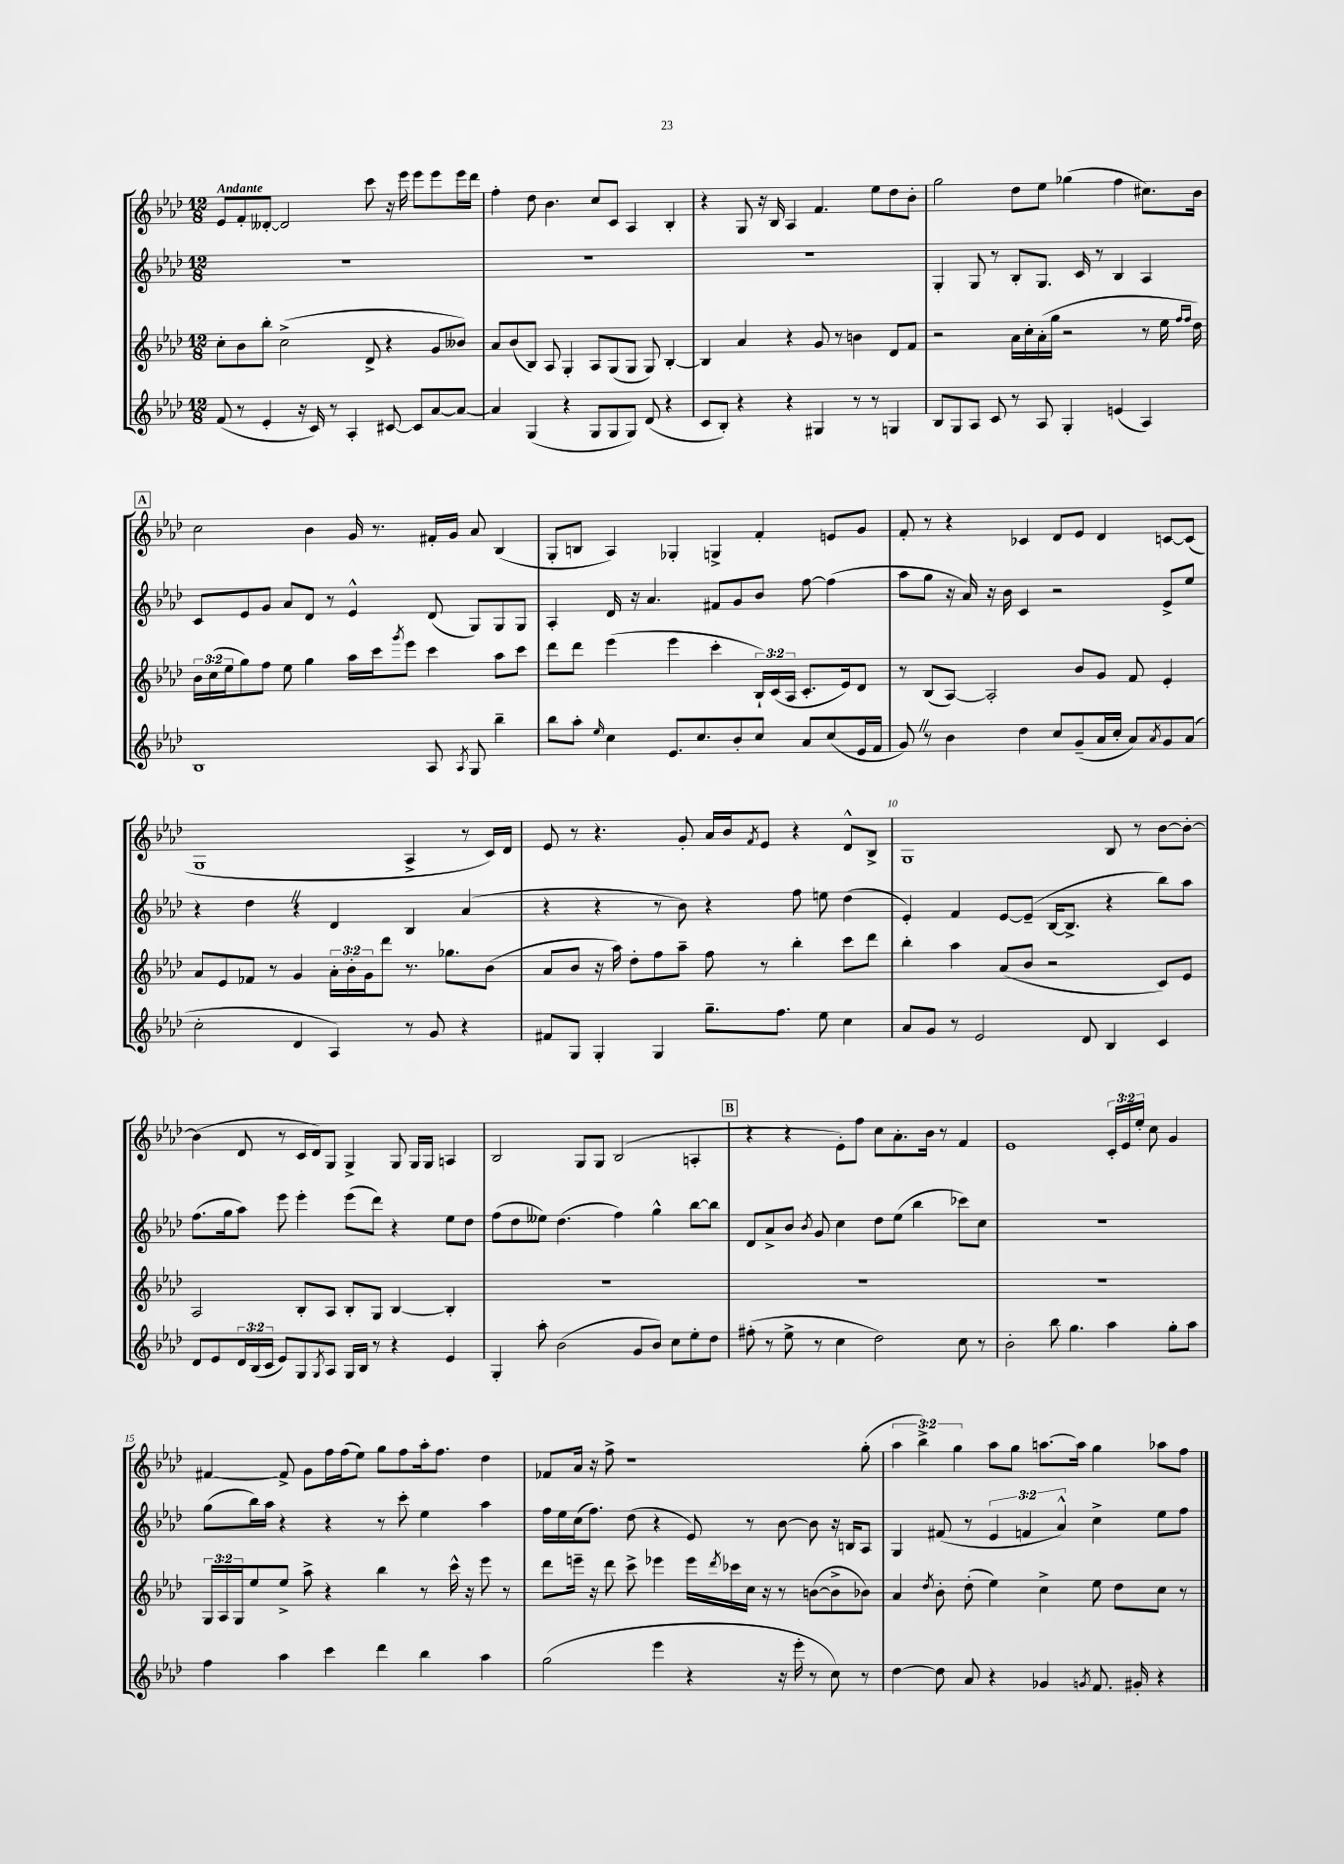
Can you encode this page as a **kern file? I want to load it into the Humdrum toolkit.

**kern	**kern	**kern	**kern
*part4	*part3	*part2	*part1
*staff4	*staff3	*staff2	*staff1
*clefG2	*clefG2	*clefG2	*clefG2
*k[b-e-a-d-]	*k[b-e-a-d-]	*k[b-e-a-d-]	*k[b-e-a-d-]
*M12/8	*M12/8	*M12/8	*M12/8
=1	=1	=1	=1
!	!	!	!LO:TX:a:B:t=Andante
(8f/	8cc'\L	1.r	8e-/L
8r	8b-\	.	8f'/
4e-'/	8bb-'\J	.	[8d--X'/J
.	(2cc^\	.	2d--/]
16r	.	.	.
16c/)	.	.	.
8r	.	.	.
4A-'/	.	.	.
.	8d-^/	.	8ccc\
[8c#X/	4r	.	16r
.	.	.	16eee-\
8c#/L]	.	.	8eee-\L
[8a-/	8g/L	.	8eee-\
8a-/J_	8b--X/J)	.	16eee-\L
.	.	.	16ddd-\JJ
=2	=2	=2	=2
4a-/]	8a-/L	1.r	4ff'\
.	(8b-/	.	.
(4G/	8B-/J)	.	8dd-\
.	8A-/	.	4.b-\
4r	4G'/	.	.
8G/L	8A-/L	.	8cc/L
8G/	(8G/	.	8c/J
8G/J)	8G/J	.	4A-/
(8d-/	8G/)	.	.
4r	[4B-'/	.	4B-'/
=3	=3	=3	=3
8c/L	4B-/]	1.r	4r
8B-'/J)	.	.	.
4r	4a-/	.	8G/
.	.	.	16r
.	.	.	16B-/
4r	4r	.	4A-/
4G#X/	8g/	.	4.f/
.	8r	.	.
8r	4bn\	.	.
8r	.	.	8ee-\L
4Gn/	8d-/L	.	8dd-\
.	8f/J	.	8b-'\J
=4	=4	=4	=4
8B-/L	2r	4G'/	2gg\
8G/	.	.	.
8A-/J	.	8G/	.
8c/	.	8r	.
8r	16a-\LL	8B-'/L	8dd-\L
.	16cc'\	.	.
8A-/	(16a-'\	8.G/J	8ee-\J
.	16gg\JJ	.	.
4G'/	2r	.	(4gg-X\
.	.	16c/	.
.	.	8r	.
(4en/	.	4B-/	4ff\
4A-/)	8r	4A-/	8.cc#X\L)
.	16ee-\	.	.
.	16qqff/LL	.	.
.	16qqff/JJ	.	.
.	16dd-\)	.	16b-\Jk
!!LO:LB:g=z
!!LO:REH:place=s1:t=A
=5	=5	=5	=5
1B-	24b-\LL	8c/L	2cc\
.	(24cc\	.	.
.	24ee-\J	.	.
.	8gg\)	8e-/	.
.	8ff\J	8g/J	.
.	8ee-\	8a-/L	.
.	4gg\	8d-/J	4b-\
.	.	8r	.
.	16aa-\LL	4e-^^/	16g/
.	16ccc\J	.	8.r
.	8qggg/	.	.
.	8eee-\J	.	.
8A-/	4ccc\	(8d-/	16f#X'/LL
.	.	.	16g/JJ
8qA-/	.	.	.
8G/	.	8G/L)	8a-/
4bb-~\	8aa-\L	8G/	(4B-/
.	8ccc\J	8G/J	.
=6	=6	=6	=6
8bb-\L	8ddd-\L	4A-'/	8G'/L
8aa-'\J	8ddd-\J	.	8Bn/J
16qqee-/	.	.	.
4cc\	(4eee-\	16d-/	4A-/)
.	.	16r	.
.	.	4.a-/	.
8.e-/L	4eee-\	.	4G-X'/
8.cc/	.	.	.
.	4ccc'\	8f#X/L	4Gn^/
8b-'/	.	8g/	.
8cc/J	24B-`/LL)	8b-/J	4f'/
.	(24c/	.	.
.	24A-/JJ	.	.
8a-/L	8.c'/L	[8ff\	.
(8cc/	.	(4ff\]	8en/L
.	16e-/k)	.	.
16e-/L	8d-/J	.	8g/J
16f/JJ	.	.	.
=7	=7	=7	=7
8gZ/)	8r	8aa-\L	8f'/
8r	(8B-/L	8gg\J	8r
4b-\	[8A-/J)	16r	4r
.	.	16a-/)	.
.	2A-'/]	16r	.
.	.	16b-\	.
4dd-\	.	4c/	4c-X/
8cc/L	.	2r	8d-/L
(8g~/	8b-/L	.	8e-/J
16a-/L	8g/J	.	4d-/
16cc'/JJ	.	.	.
8a-/L)	8f/	.	.
8qa-/	.	.	.
8g/	4e-'/	8e-^/L	[8cn/L
(8a-/J	.	8ee-/J	(8c/J]
!!LO:LB:g=z
=8	=8	=8	=8
2cc'\	8a-/L	4r	1G
.	8e-/	.	.
.	8f-X/J	4dd-Z\	.
.	8r	.	.
4d-/	4g/	4r	.
4A-/)	24a-'\LL	4d-/	.
.	24b-'\	.	.
.	24g\J	.	.
.	8ddd-\J	.	.
8r	8.r	4B-/	4A-^/
8g/	.	.	.
.	8.gg-X\L	.	.
4r	.	(4a-/	8r
.	(8b-\J	.	16c/LL)
.	.	.	16d-/JJ
=9	=9	=9	=9
8f#X/L	8a-/L	4r	8e-/
8G/J	8b-/J	.	8r
4G'/	16r	4r	4.r
.	16aa-\)	.	.
.	8dd-'\L	.	.
4G/	8ff\	8r	.
.	8aa-~\J	8b-\)	8g'/
8.gg~\L	8ff\	4r	16a-/LL
.	.	.	16b-/J
.	.	.	8qf/
.	8r	.	8e-/J
8.ff\J	.	.	.
.	4bb-'\	8ff\	4r
8ee-\	.	8een\	.
4cc\	8ccc\L	(4dd-\	8d-^^/L
.	8ddd-\J	.	8B-^/J
=10	=10	=10	=10
8a-/L	4bb-'\	4e-'/)	1G
8g/J	.	.	.
8r	4aa-\	4f/	.
2e-/	.	.	.
.	(8a-/L	[8e-/L	.
.	8b-/J	(8e-~/J]	.
.	2r	[16B-/KL	.
.	.	8.B-^/J]	.
8d-/	.	.	.
4B-/	.	4r	8B-/
.	.	.	8r
4c/	8c/L)	8bb-\L)	[8b-\L
.	8e-/J	8aa-\J	8b-'\J_
!!LO:LB:g=z
=11	=11	=11	=11
8d-/L	2A-/	(8.ff\L	(4b-\]
8e-/	.	.	.
.	.	16gg\k	.
24d-/L	.	8aa-\J)	8d-/
(24B-/	.	.	.
24c/JJ	.	.	.
8e-/L)	.	8eee-\	8r
8G/	8B-'/L	4eee-'\	16c/LL
.	.	.	16d-/J)
8qG/	.	.	.
8A-/J	8A-/J	.	8G/J
16G/LL	8B-'/L	(8eee-\L	4G^/
16B-/JJ	.	.	.
8r	8G/J	8ddd-\J)	.
4r	[4B-/	4r	8G/
.	.	.	16G/LL
.	.	.	16G/JJ
4e-/	4B-'/]	8ee-\L	4An/
.	.	8dd-\J	.
=12	=12	=12	=12
4G'/	1.r	(8ff\L	2B-/
.	.	8dd-\	.
8aa-'\	.	8ee--X\J)	.
(2b-\	.	(4.dd-\	.
.	.	.	8G/L
.	.	.	8G/J
.	.	4ff\)	(2B-/
8g/L	.	.	.
8b-/J)	.	4gg^^\	.
8cc\L	.	.	.
8ee-'\	.	[8bb-\L	4An'/
8dd-\J	.	8bb-\J]	.
!!LO:REH:place=s1:t=B
=13	=13	=13	=13
(8ff#X'\	1.r	8d-/L	4r
8r	.	8a-^/	.
8ee-^\	.	8b-/J	4r
.	.	8qb-/	.
8r	.	8g/	.
4cc\	.	4cc\	8e-'\L)
.	.	.	8ff\J
2dd-\)	.	8dd-\L	8cc\L
.	.	(8ee-\J	8.a-'\
.	.	4bb-\	.
.	.	.	16b-\Jk
.	.	.	8r
8cc\	.	8ccc-X\L)	4f/
8r	.	8cc\J	.
=14	=14	=14	=14
2b-'\	1.r	1.r	1e-
8bb-\	.	.	.
4.gg\	.	.	.
4aa-\	.	.	24c'/LL
.	.	.	24e-/
.	.	.	24ee-'/JJ
.	.	.	8cc\
8gg'\L	.	.	4g/
8aa-\J	.	.	.
!!LO:LB:g=z
=15	=15	=15	=15
4ff\	24G/LL	(8gg\L	[4f#X/
.	24A-/	.	.
.	24G/J	.	.
.	8ee-/	16bb-\L)	.
.	.	16aa-\JJ	.
4aa-\	8ee-^/J	4r	8f#^/]
.	8aa-^\	.	8g\L
4ccc\	4r	4r	16ff\L
.	.	.	(16ff\J
.	.	.	8ee-\J)
4ddd-\	4bb-\	8r	8gg\L
.	.	8ccc'\	8ff\
4bb-\	8r	4ee-\	16aa-'\k
.	.	.	8.ff\J
.	16ccc^^\	.	.
.	16r	.	.
4aa-\	8eee-\	4aa-\	4dd-\
.	8r	.	.
=16	=16	=16	=16
(2gg\	8ddd-\L	16ff\LL	8f-X/L
.	.	16ee-\	.
.	16eeen~\Jk	(16cc\J	16a-/Jk
.	16r	8.ff\J)	16r
.	8ddd-\	.	8ff^\
.	8ccc^\	(8dd-\	1r
4eee-\	4eee-X\	4r	.
4r	16eee-\LL	8e-/)	.
.	8qddd-/	.	.
.	16ccc-X\	.	.
.	16cc\JJ	8r	.
.	16r	.	.
16r	8r	[8b-\	.
16eee-'\	.	.	.
8r	([8bn\L	8b-\]	.
8cc\)	8b^\]	16r	.
.	.	16Bn/KL	.
8r	8b-X\J)	8A-/J	(8gg'\
=17	=17	=17	=17
[4dd-\	4a-/	4G/	6aa-\
.	.	.	6bb-^\)
.	8qdd-/	.	.
8dd-\]	8b-'\	(8f#X/	.
.	.	.	6gg\
8a-/	(8dd-'\	8r	.
4r	4ee-\)	6e-/	8aa-\L
.	.	.	8gg\J
.	.	6fn/	.
4g-X/	4cc^\	.	[8.aan\L
.	.	6a-^^/)	.
.	.	.	16aa\Jk]
8qgn/	.	.	.
8.f/	8ee-\	4cc^\	4gg\
.	8dd-\L	.	.
16g#X'/	.	.	.
4r	8cc\J	8ee-\L	8aa-X\L
.	8r	8ff\J	8ff\J
==	==	==	==
*-	*-	*-	*-
